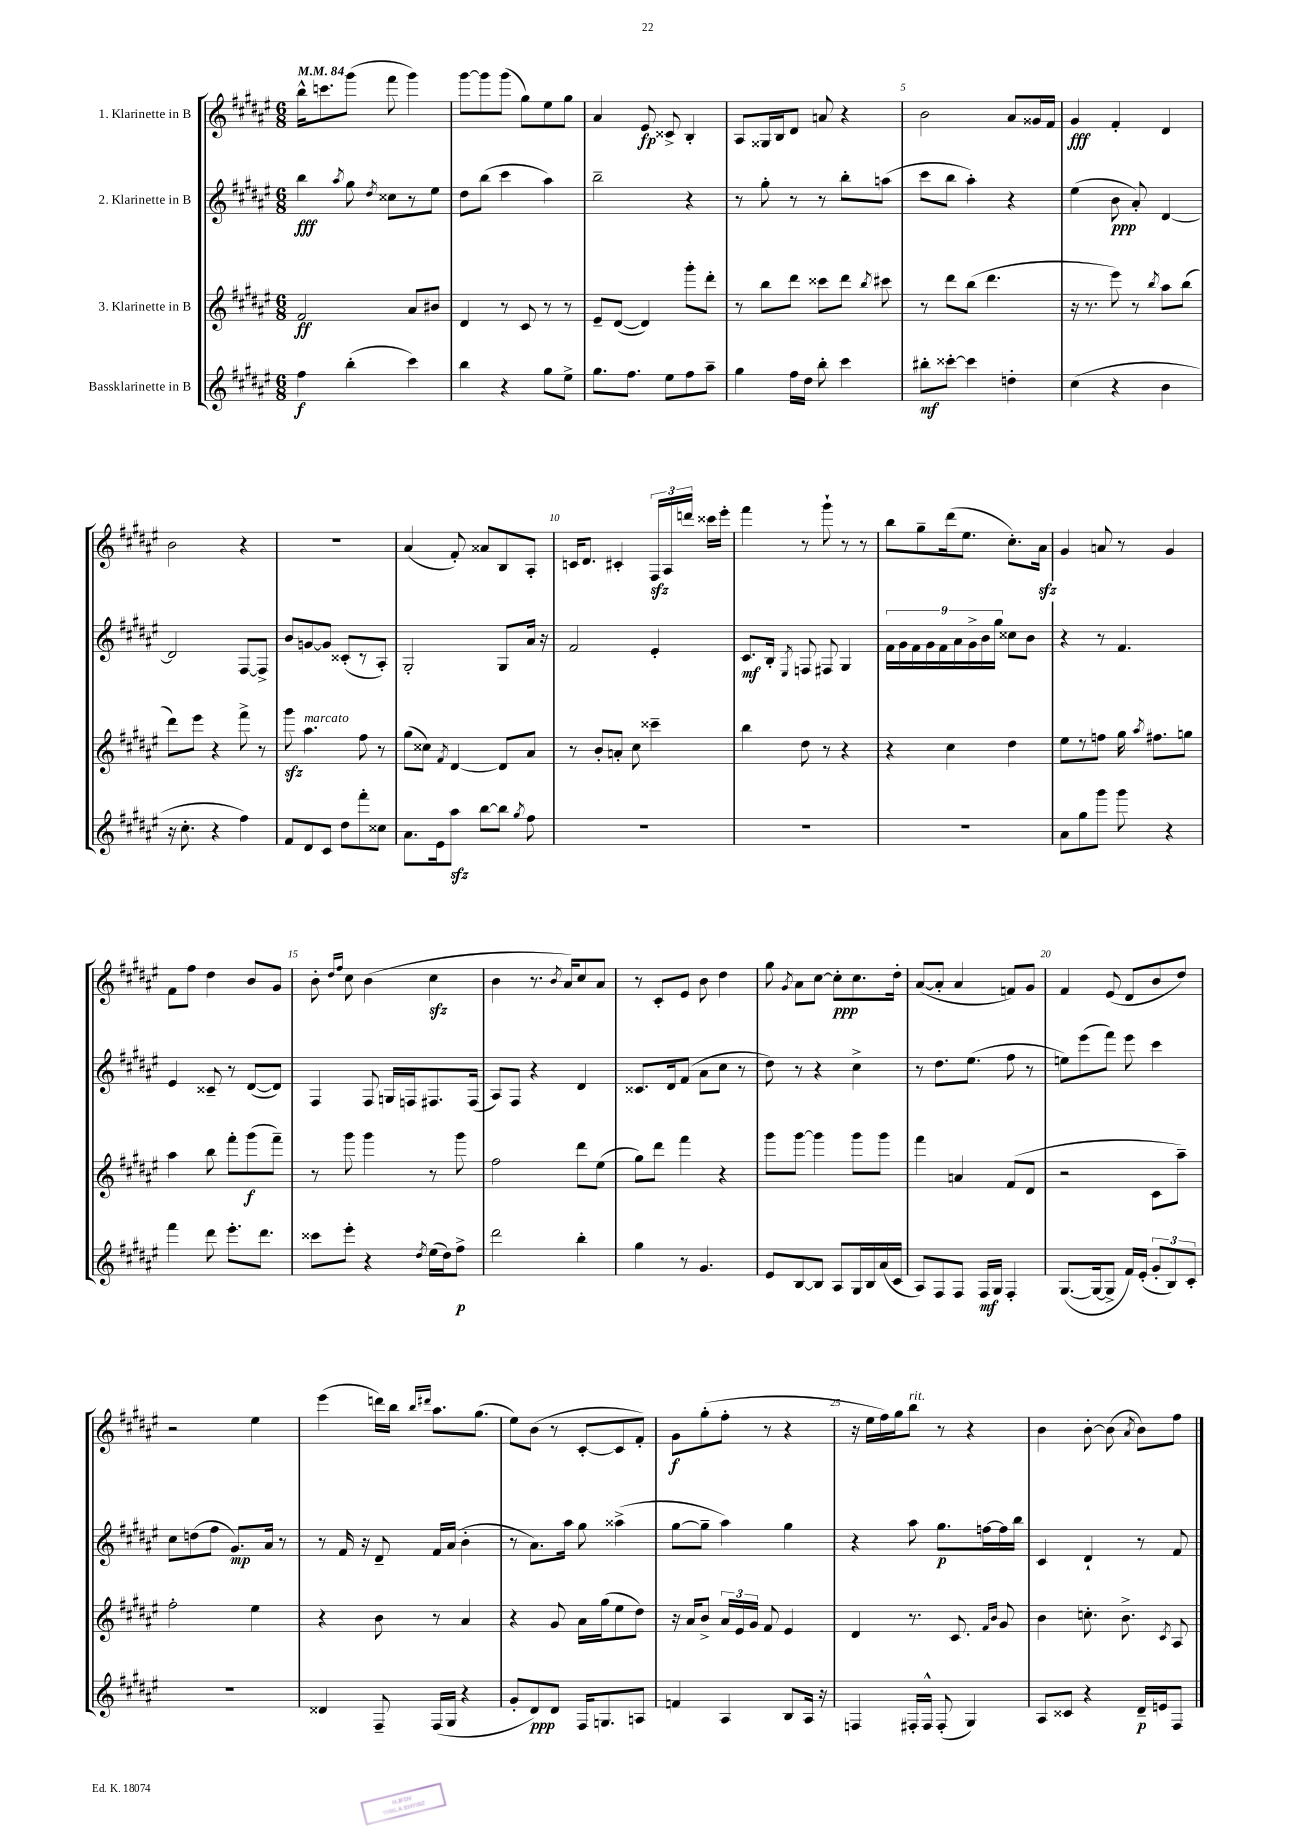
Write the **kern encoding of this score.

**kern	**kern	**kern	**kern
*staff4	*staff3	*staff2	*staff1
*clefG2	*clefG2	*clefG2	*clefG2
*k[f#c#g#d#a#e#]	*k[f#c#g#d#a#e#]	*k[f#c#g#d#a#e#]	*k[f#c#g#d#a#e#]
*M6/8	*M6/8	*M6/8	*M6/8
*MM84	*MM84	*MM84	*MM84
4ff#	2f#	4bb	16bb^^
.	.	.	8.ccc
.	.	8qaa#	.
(4bb'	.	8gg#	(8ggg#
.	.	8qdd#	.
.	.	8cc##	8fff#
4ccc#)	8a#	8r	4ggg#)
.	8b#	8ee#	.
=	=	=	=
4bb	4d#	8dd#	[8ggg#
.	.	(8bb	8ggg#]
4r	8r	4ccc#	(8ggg#
.	8c#	.	8gg#)
8gg#	8r	4aa#)	8ee#
8ee#^	8r	.	8gg#
=	=	=	=
8.gg#	8e#~	2bb~	4a#
.	([8d#	.	.
8.ff#	.	.	.
.	4d#])	.	8e#
8ee#	.	.	8c##^
8ff#	8ggg#'	4r	4B'
8aa#~	8ddd#'	.	.
=	=	=	=
4gg#	8r	8r	8A#
.	8bb	8gg#'	16G##
.	.	.	16B
16ff#	8ddd#	8r	8d#
16dd#	.	.	.
8bb'	8ccc##	8r	8a
4ccc#	8ddd#	8bb'	4r
.	8qbb	.	.
.	8ccc#	(8aa	.
=	=	=	=
8bb#'	8r	8ccc#	2b
[8ccc##'	8ddd#	8bb	.
4ccc##]	(8bb	4aa#')	.
.	4.ddd#	.	.
4dd'	.	4r	8a#
.	.	.	16g##
.	.	.	16f#
=	=	=	=
(4cc#	16r	(4ee#	4g#
.	8.r	.	.
4r	8eee#)	8b	4f#'
.	8r	8a#')	.
.	8qbb	.	.
4b	8aa#	[4d#	4d#
.	(8bb	.	.
=	=	=	=
16r	8ddd#)	2d#]	2b
8.cc#'	.	.	.
.	8eee#	.	.
4r	4r	.	.
4ff#)	8fff#^	[8F#	4r
.	8r	8F#^]	.
=	=	=	=
8f#	8ggg#	8b	2.r
8d#	4.aa#	[8g	.
8c#	.	8g]	.
8dd#	.	(8c##'	.
8fff#'	8ff#	8r	.
8cc##	8r	8A#')	.
=	=	=	=
8.a#	(8gg#	2G#'	(4a#
.	8cc##)	.	.
16e#	.	.	.
.	8qf#	.	.
8aa#	[4d#	.	8f#')
[8bb	.	.	8a##
8bb]	8d#]	8G#	8B
8qgg#	.	.	.
8ff#	8a#	16a#	8A#'
.	.	16r	.
=	=	=	=
2.r	8r	2f#	16c
.	.	.	8.d#
.	8b'	.	.
.	8a'	.	4c#'
.	8cc#	.	.
.	4ccc##~	4e#'	24F#
.	.	.	24A#
.	.	.	24ddd
.	.	.	16ccc##
.	.	.	16eee#'
=	=	=	=
2.r	4bb	8.c#	4fff#
.	.	16B'	.
.	.	8qE#	.
.	8dd#	8F	8r
.	8r	8F#	8ggg#`
.	4r	4G#	8r
.	.	.	8r
=	=	=	=
2.r	4r	18f#	8bb
.	.	18g#	.
.	.	18f#	.
.	.	.	8gg#~
.	.	18g#	.
.	.	18f#	.
.	4cc#	.	(16ddd#
.	.	18a#	.
.	.	.	8.ee#
.	.	18g#^	.
.	.	18b	.
.	.	18gg#	.
.	4dd#	8cc##	8.cc#')
.	.	8b	.
.	.	.	16a#
=	=	=	=
8a#	8ee#	4r	4g#
8gg#	8r	.	.
8ggg#	8ff	8r	8a
8ggg#	16gg#	4.f#	8r
.	8qaa#	.	.
.	8.ff#	.	.
4r	.	.	4g#
.	8gg	.	.
=	=	=	=
4fff#	4aa#	4e#	8f#
.	.	.	8ff#
8ddd#	8bb	8c##~	4dd#
8.eee#'	8fff#'	8r	.
.	(8ggg#	([8d#	8b
8.ddd#	.	.	.
.	8fff#~)	8d#])	8g#
=	=	=	=
8ccc##	8r	4F#	8b'
.	.	.	16qqdd#
.	.	.	16qqff#
8eee#'	8ggg#	.	8cc#
4r	4ggg#	8F#	(4b
.	.	16G	.
.	.	16F	.
8qdd#	.	.	.
(16ee#	8r	8.F#	4cc#
16dd#)	.	.	.
8ff#^	8ggg#	.	.
.	.	(16F#	.
=	=	=	=
2ddd#	2ff#	8A#)	4b
.	.	8F#	.
.	.	4r	8.r
.	.	.	8qb
.	.	.	16a#)
4bb'	8ddd#	4d#	8cc#
.	(8ee#	.	8a#
=	=	=	=
4gg#	8gg#)	8.c##	8r
.	8ddd#	.	8c#'
.	.	16d#	.
8r	4fff#	(8f#	8e#
4.g#	.	8a#	8b
.	4r	8cc#	4dd#
.	.	8r	.
=	=	=	=
8e#	8ggg#	8dd#)	8gg#
.	.	.	8qg#
[8B	[8ggg#	8r	8a#
8B]	4ggg#]	4r	[8cc#
8A#	.	.	8cc#']
16G#	8ggg#	4cc#^	8.cc#
16B	.	.	.
(16a#	8ggg#	.	.
16c#	.	.	16dd#'
=	=	=	=
8A#)	4fff#	8r	([8a#
8F#	.	8.dd#	8a#']
8F#	4a	.	4a#
.	.	(8.ee#	.
16F#	.	.	.
16G#	.	.	.
4F#'	(8f#	8ff#	8f)
.	8d#	8r	8g#
=	=	=	=
([8.G#	2r	8ee)	4f#
.	.	(8eee#	.
16G#_	.	.	.
8G#^]	.	8fff#)	(8e#
16f#)	.	8eee#	8d#
(16e#'	.	.	.
12g#'	8c#	4ccc#	8b
12B)	.	.	.
.	8aa#~)	.	8dd#)
12c#'	.	.	.
=	=	=	=
2.r	2ff#'	8cc#	2r
.	.	(8dd	.
.	.	8ff#	.
.	.	8.g#)	.
.	4ee#	.	4ee#
.	.	16a#	.
.	.	8r	.
=	=	=	=
4d##	4r	8r	(4eee#
.	.	16f#	.
.	.	16r	.
8F#~	8b	8d#~	16ddd)
.	.	.	16bb
.	.	.	16qqbb
.	.	.	16qqddd#
(16F#	8r	16f#	8.aa#
16G#	.	(16a#	.
4r	4a#	4b'	.
.	.	.	(8.gg#
=	=	=	=
8g#'	4r	8r	8ee#)
8d#)	.	8.a#)	(8b
8d#	8g#	.	8r
.	.	16aa#	.
16F#	16a#	8gg#	[8c#'
8.G	(16gg#	.	.
.	8ee#	(4aa##^	8c#]
8A	8dd#)	.	8f#')
=	=	=	=
4f	16r	[8gg#	8g#
.	16a#	.	.
.	8b^	8gg#~]	(8gg#'
4A#	24a#	4aa#)	8ff#'
.	24e#	.	.
.	24g#	.	.
.	8f#	.	8r
8B	4e#	4gg#	4r
16A#	.	.	.
16r	.	.	.
=	=	=	=
4F	4d#	4r	16r
.	.	.	16ee#
.	.	.	16ff#)
.	.	.	16gg#
16F#'	8.r	8aa#	8bb
16F#^^	.	.	.
(8F#'	.	8.gg#	8r
.	8.c#	.	.
4G#)	.	.	4r
.	.	[16ff	.
.	16qqf#	.	.
.	16qqb	.	.
.	8g#	16ff]	.
.	.	16bb	.
=	=	=	=
8A#	4b	4c#	4b
8c##	.	.	.
4r	8.cc'	4d#`	[8b'
.	.	.	(8b]
.	8.b^	.	.
.	.	.	8qa#
16d#~	.	8r	8b)
16e	.	.	.
.	8qc#	.	.
8F#	8A#	8f#	8ff#
==	==	==	==
*-	*-	*-	*-
